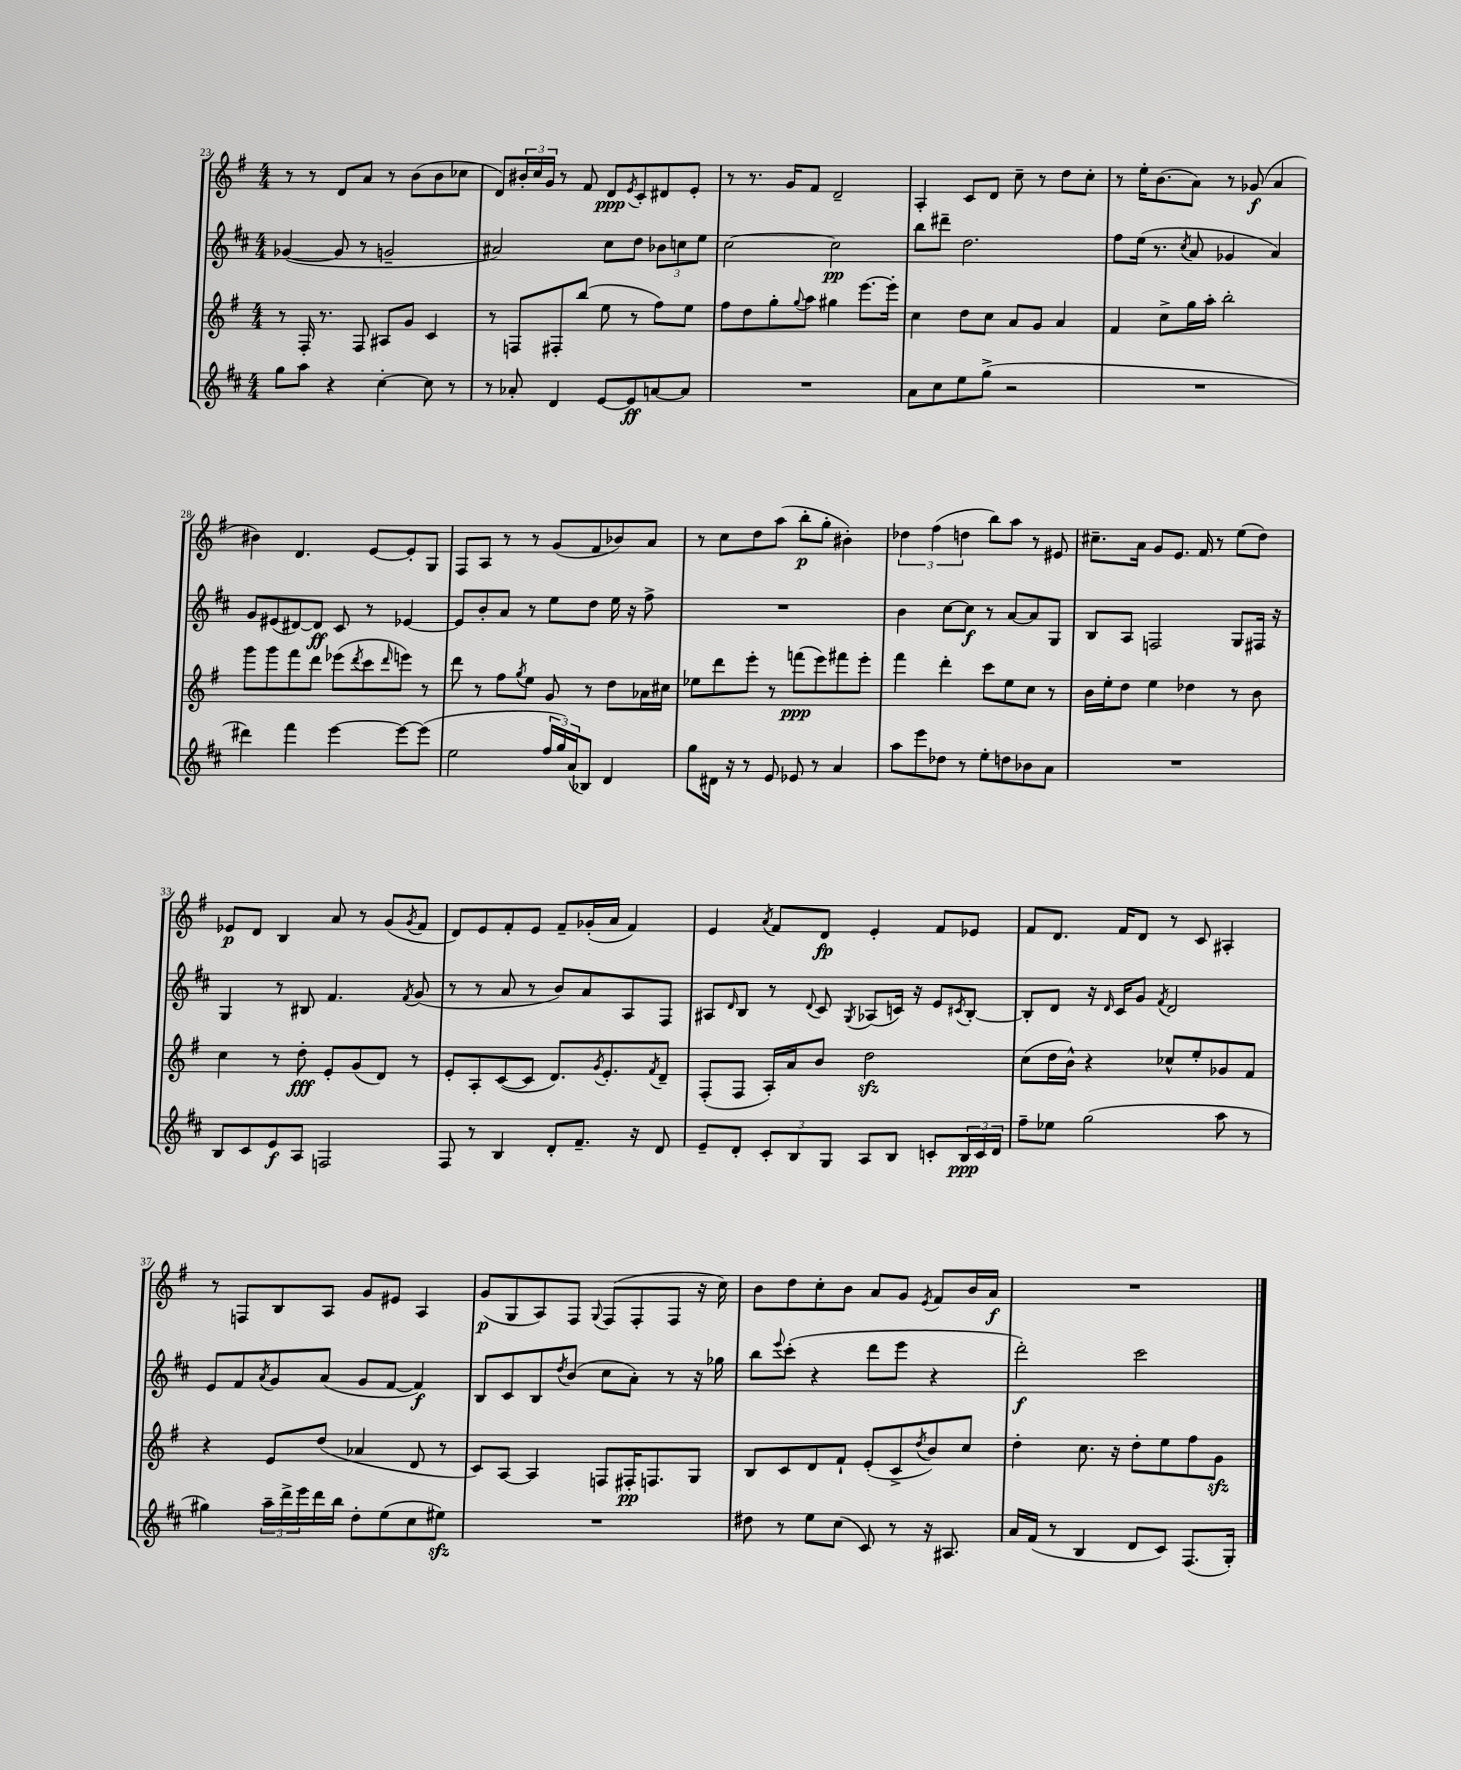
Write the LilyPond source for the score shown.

<<
\new StaffGroup <<
\new Staff = "s0" {
    \clef treble \key g \major \numericTimeSignature \time 4/4
    r8 r8 d'8 a'8 r8 b'8( b'8 ces''8 |
    d'8) \tuplet 3/2 { bis'16-. c''16 g'16 } r8 fis'8 d'8\ppp \acciaccatura { e'8 } c'8-. dis'8 e'8-. |
    r8 r8. g'16 fis'8 d'2-- |
    a4-. c'8 d'8 c''8-- r8 d''8 c''8-. |
    r8 e''16-. b'8.( a'8) r8 ges'8\f( a'4 |
    bis'4) d'4. e'8~ e'8-. g8 |
    fis8 a8 r8 r8 g'8( fis'8 bes'8) a'8 |
    r8 c''8 d''8 a''8( b''8-.\p g''8-. bis'4-.) |
    \tuplet 3/2 { des''4 fis''4( d''4 } b''8) a''8 r8 eis'8 |
    cis''8.-- a'16 g'8 e'8. fis'16 r8 e''8( d''8) |
    ees'8\p d'8 b4 a'8 r8 g'8( \acciaccatura { g'8 } fis'8 |
    d'8) e'8 fis'8-. e'8 fis'8-- ges'16-.( a'16 fis'4) |
    e'4 \acciaccatura { a'8 } fis'8 d'8\fp e'4-. fis'8 ees'8 |
    fis'8 d'8. fis'16 d'8 r8 c'8 ais4-. |
    r8 f8 b8 a8 g'8 eis'8 a4 |
    g'8\p( g8 a8) fis8 \appoggiatura { g8 } fis8( fis8-. fis8 r16 c''16) |
    b'8 d''8 c''8-. b'8 a'8 g'8 \acciaccatura { e'8 } fis'8 b'16 a'16\f |
    R1 \bar "|." |
}
\new Staff = "s1" {
    \clef treble \key d \major \numericTimeSignature \time 4/4
    ges'4~( ges'8 r8 g'2-- |
    ais'2) cis''8 d''8 \tuplet 3/2 { bes'8 c''8 e''8 } |
    cis''2~ cis''2\pp |
    b''8 dis'''8-- d''2. |
    fis''8 e''16( r8. \acciaccatura { cis''8 } a'8 ges'4 a'4) |
    g'8 eis'8( dis'8~) dis'8\ff cis'8 r8 ees'4~ |
    ees'8 b'8-. a'8 r8 e''8 d''8 e''16 r16 fis''8-> |
    R1 |
    b'4 cis''8~ cis''8\f r8 a'8~ a'8 g8 |
    b8 a8 f2 g8 fis16 r16 |
    g4 r8 bis8 fis'4. \acciaccatura { fis'8 } g'8( |
    r8 r8 a'8 r8 b'8) a'8 a8 fis8 |
    ais8 \grace { d'16 } b8 r8 \appoggiatura { d'8 } cis'8 \acciaccatura { g8 } aes8( c'16) r16 e'8 \acciaccatura { cis'8 } b8~-. |
    b8-. d'8 r16 \grace { d'16 } cis'16 g'8 \acciaccatura { fis'8 } d'2 |
    e'8 fis'8 \acciaccatura { a'8 } g'8 a'8( g'8 fis'8~ fis'4\f) |
    b8 cis'8 b8 \acciaccatura { d''8 } b'8( cis''8 a'8-.) r8 r16 ges''16 |
    b''8 \appoggiatura { e'''8 } cis'''8-.( r4 d'''8 e'''8 r4 |
    d'''2-.\f) cis'''2 \bar "|." |
}
\new Staff = "s2" {
    \clef treble \key g \major \numericTimeSignature \time 4/4
    r8 fis16-. r8. fis8 ais8 g'8 c'4 |
    r8 f8 fis8-. b''8( e''8 r8 fis''8) e''8 |
    fis''8 d''8 g''8-. \appoggiatura { g''8 } a''8 gis''4 e'''8.~ e'''16-. |
    c''4 d''8 c''8 a'8 g'8 a'4 |
    fis'4 c''8-> g''16 a''16-. b''2-. |
    g'''8 g'''8 fis'''8 d'''8 ees'''8( \acciaccatura { d'''8 } c'''8 \grace { d'''16 } e'''8) r8 |
    d'''8 r8 fis''8 \acciaccatura { g''8 } e''8 g'8 r8 d''8 aes'16 cis''16 |
    ees''8 d'''8 e'''8-. r8 f'''8\ppp( e'''8) fis'''8 e'''8-. |
    fis'''4 d'''4-. c'''8 e''8 c''8 r8 |
    b'16 e''16-. d''8 e''4 des''4 r8 b'8 |
    c''4 r8 d''8-.\fff e'8-. g'8( d'8) r8 |
    e'8-. a8-. c'8~( c'8 d'8.) \acciaccatura { g'8 } e'8.-. \acciaccatura { fis'8 } d'8-- |
    fis8-.( fis8 a16-.) a'16 b'8 d''2\sfz |
    c''8( d''16 b'16-^) r4 ces''8-^ e''8-. ges'8 fis'8 |
    r4 e'8 d''8( aes'4 d'8 r8 |
    c'8) a8~ a4 f8 fis16-.\pp f8. g8 |
    b8 c'8 d'8 fis'8-! e'8-.( c'8-> \acciaccatura { d''8 } b'8) c''8 |
    d''4-. c''8. r16 d''8-. e''8 fis''8 g'8\sfz \bar "|." |
}
\new Staff = "s3" {
    \clef treble \key d \major \numericTimeSignature \time 4/4
    g''8 a''8 r4 cis''4~-. cis''8 r8 |
    r8 aes'8-. d'4 e'8~ e'8\ff a'8~ a'8 |
    R1 |
    a'8 cis''8 e''8 g''8->( r2 |
    R1 |
    dis'''4) fis'''4 e'''4~ e'''8~ e'''8( |
    e''2 \tuplet 3/2 { fis''16 g''16) a'16( } bes8) d'4 |
    g''8 dis'16 r16 r8 e'8 ees'8 r8 a'4 |
    a''8 e'''8 des''8 r8 e''8-. d''8 bes'8 a'8 |
    R1 |
    b8 cis'8 e'8\f a8 f2 |
    fis8 r8 b4 d'8-. fis'8.-- r16 d'8 |
    e'8-- d'8-. \tuplet 3/2 { cis'8-. b8 g8 } a8 b8 c'8-. \tuplet 3/2 { b16\ppp c'16 d'16 } |
    fis''8-- ees''8 g''2( a''8 r8 |
    gis''4) \tuplet 3/2 { a''16-- d'''16-> e'''16 } d'''16 b''16 d''8-. e''8( cis''8 eis''8\sfz) |
    R1 |
    dis''8 r8 e''8 cis''8( cis'8) r8 r16 ais8. |
    a'16 fis'16( r8 b4 d'8 cis'8) fis8.( g16-.) \bar "|." |
}
>>
>>
\layout { \context { \Score currentBarNumber = #23 } }
